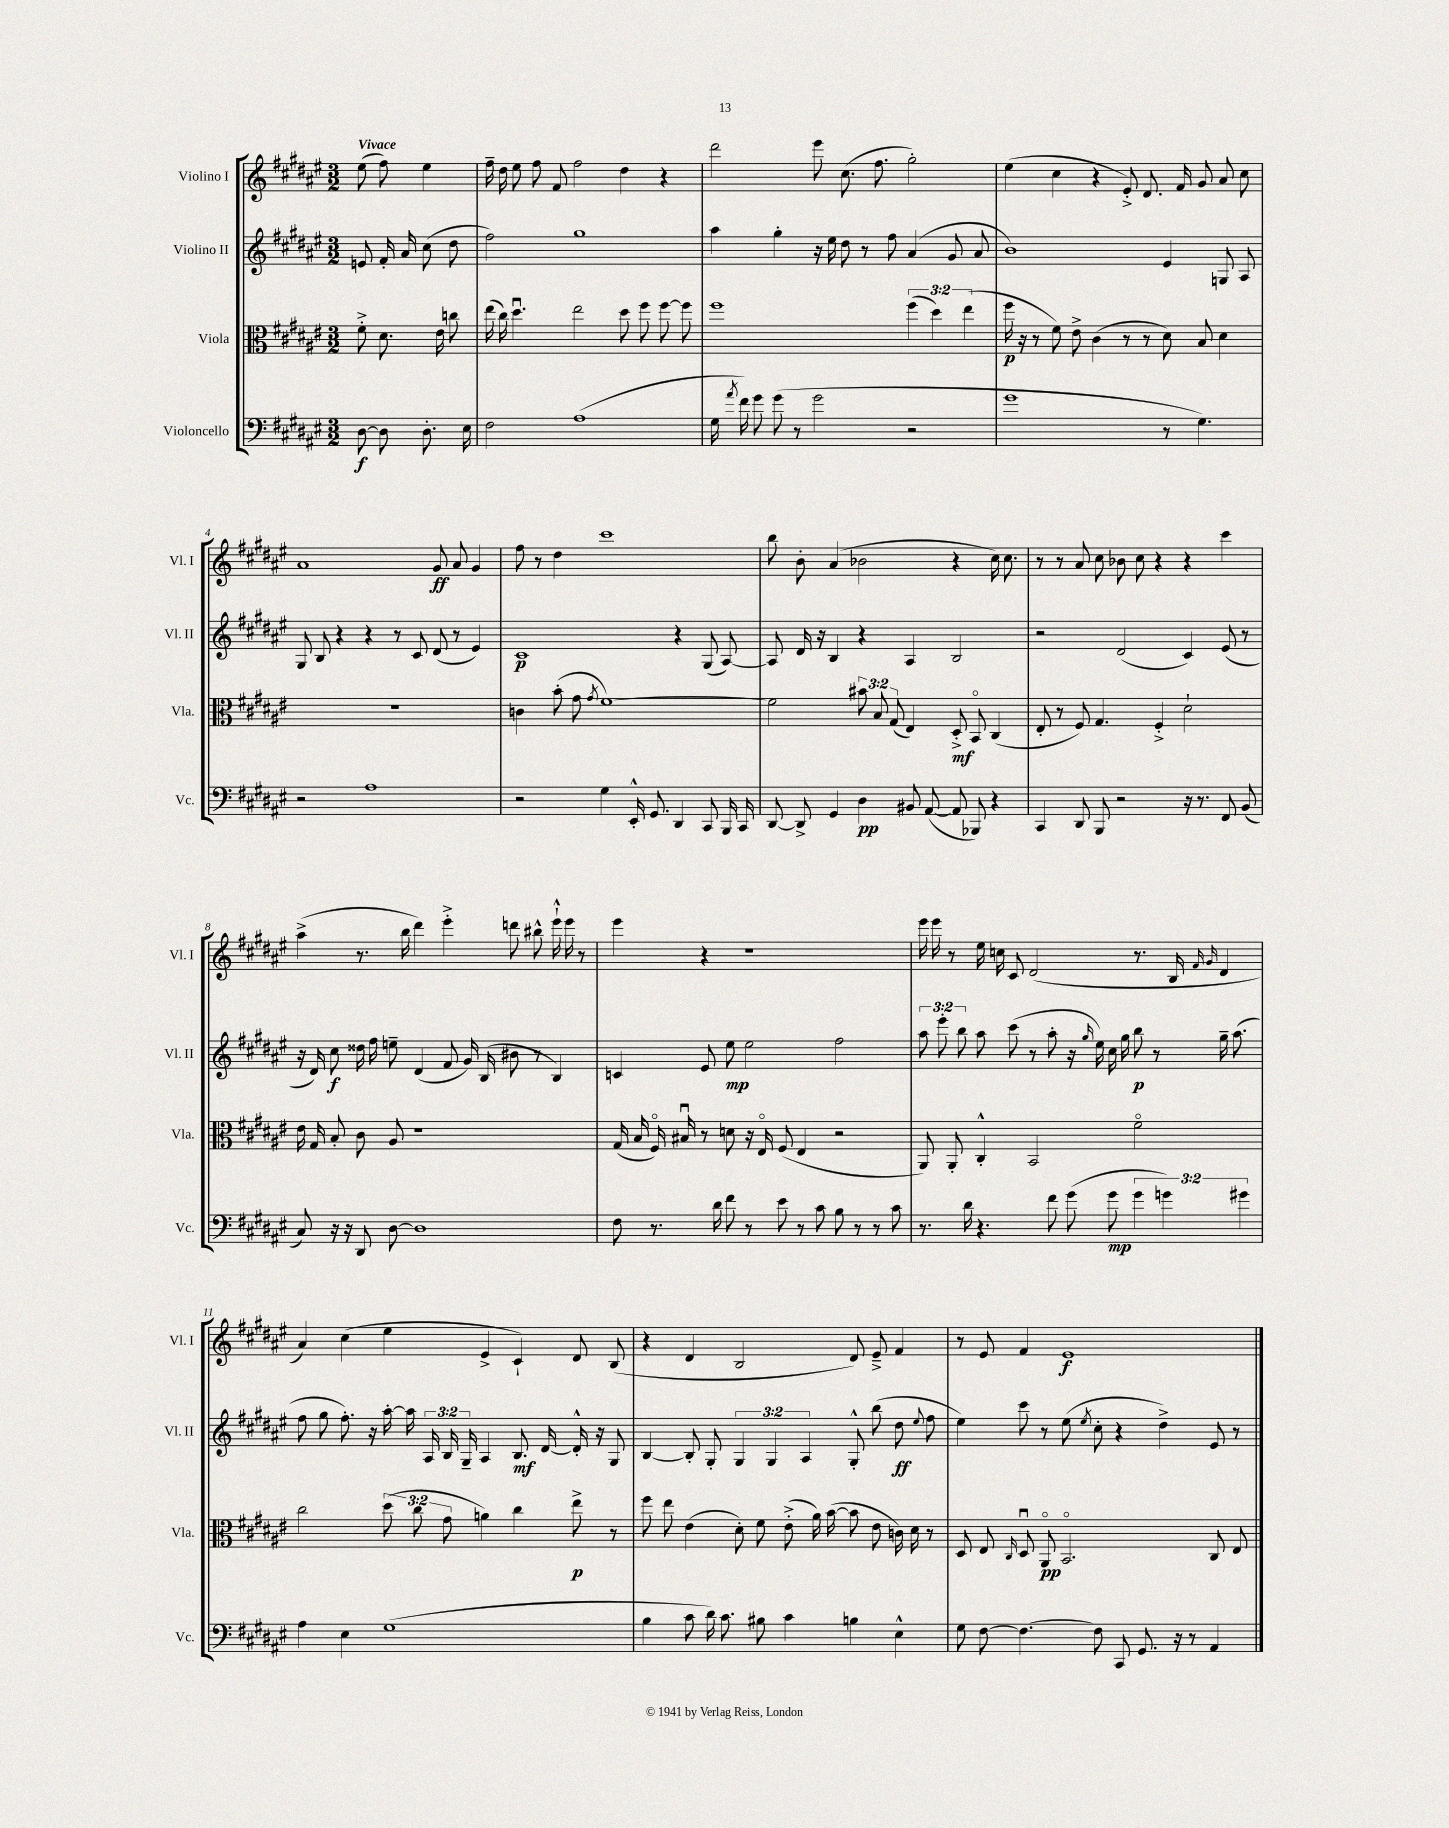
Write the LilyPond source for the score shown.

<<
\new StaffGroup <<
\new Staff = "s0" \with { instrumentName = "Violino I" shortInstrumentName = "Vl. I" } {
    \clef treble \key fis \major \numericTimeSignature \time 3/2 \partial 2 \tempo "Vivace"
    \autoBeamOff eis''8( fis''8) eis''4 |
    fis''16-- dis''16 eis''8 fis''8 fis'8 fis''2 dis''4 r4 |
    dis'''2 eis'''8 cis''8.( fis''8. gis''2-.) |
    eis''4( cis''4 r4 eis'8-.->) dis'8. fis'16 gis'8 ais'8 cis''8 |
    ais'1 gis'8\ff ais'8 gis'4 |
    fis''8 r8 dis''4 cis'''1 |
    b''8 b'8-. ais'4( bes'2 r4 cis''16) cis''8. |
    r8 r8 ais'8 cis''8 bes'8 cis''8 r4 r4 cis'''4 |
    ais''4->( r8. b''16 dis'''4) eis'''4-.-> d'''8 bis''8-^ eis'''16-!-^ eis'''16 r8 |
    eis'''4 r4 r1 |
    eis'''16 eis'''16 r8 eis''16 c''16 cis'8 dis'2( r8. b16 \grace { fis'16 gis'16 } dis'4 |
    ais'4) cis''4( eis''4 eis'4-> cis'4-!) dis'8 b8( |
    r4 dis'4 b2 dis'8) eis'8---> fis'4 |
    r8 eis'8 fis'4 eis'1\f \bar "|." |
}
\new Staff = "s1" \with { instrumentName = "Violino II" shortInstrumentName = "Vl. II" } {
    \clef treble \key fis \major \numericTimeSignature \time 3/2 \override Staff.TupletNumber.text = #tuplet-number::calc-fraction-text \partial 2
    \autoBeamOff e'8 fis'16-. ais'16 cis''8( dis''8 |
    fis''2) gis''1 |
    ais''4 gis''4-. r16 eis''16 dis''8 r8 fis''8 ais'4( gis'8 ais'8 |
    b'1) eis'4 g8 ais8 |
    gis8 b8 r4 r4 r8 cis'8 dis'8( r8 eis'4) |
    cis'1\p r4 gis8( ais8~) |
    ais8 dis'16 r16 b4 r4 ais4 b2 |
    r2 dis'2( cis'4) eis'8( r8 |
    r16 dis'16) cis''8\f disis''16 fis''16 e''8-- dis'4( fis'8 gis'16) b16( bis'8 r8 b4) |
    c'4 eis'8 eis''8\mp eis''2 fis''2 |
    \tuplet 3/2 { ais''8 eis'''8-. b''8 } ais''8 cis'''8( r8 ais''8-. r16 \grace { gis''16 } eis''16) cis''16 gis''16 b''8\p r8 gis''16-- ais''8.( |
    fis''8 gis''8 fis''8.-.) r16 ais''16~-. ais''16 \tuplet 3/2 { ais16 b16 gis16-- } ais4 b8.\mf dis'16~ dis'16-.-^ r16 gis8 |
    b4~ b8-. gis8-. \tuplet 3/2 { gis4 gis4 ais4 } gis8-.-^ b''8( dis''8\ff \appoggiatura { eis''8 } fis''8 |
    eis''4) cis'''8 r8 eis''8( \acciaccatura { eis''8 } cis''8-. r4 dis''4->) eis'8 r8 \bar "|." |
}
\new Staff = "s2" \with { instrumentName = "Viola" shortInstrumentName = "Vla." } {
    \clef alto \key fis \major \numericTimeSignature \time 3/2 \override Staff.TupletNumber.text = #tuplet-number::calc-fraction-text \partial 2
    \autoBeamOff fis'8-.-> dis'8. eis'16 c''8 |
    eis''16( cis''16) dis''4.\downbow eis''2 dis''8 fis''8 fis''8~ fis''8 |
    fis''1 \tuplet 3/2 { fis''4( dis''4) eis''4( } |
    fis''16\p r16 r8 fis'8) eis'8-> cis'4( r8 r8 dis'8) b8 dis'4 |
    R1. |
    c'4 b'8-.( gis'8 \acciaccatura { gis'8 } fis'1~) |
    fis'2 \tuplet 3/2 { bis'8 b8 gis8( } eis4) dis8-.->\mf b,8\flageolet cis4( |
    eis8-. r8 fis8) gis4. fis4-.-> dis'2-! |
    eis'16 gis16 b8-. cis'8 ais8 r1 |
    gis16( b16 fis16\flageolet) bis16\downbow r8 d'8 r16 eis16\flageolet fis8( eis4 r2 |
    ais,8) ais,8-. cis4-.-^ b,2 fis'2\flageolet |
    cis''2 \tuplet 3/2 { dis''8( cis''8 gis'8 } a'4) cis''4 eis''8->\p r8 |
    fis''8 eis''8 eis'4( dis'8-.) fis'8 eis'8-.->( ais'16) b'16~( b'8 eis'8 c'16) dis'16 r8 |
    dis8 eis8 \grace { cis16 } dis8\downbow ais,8\flageolet\pp b,2.\flageolet cis8 eis8 \bar "|." |
}
\new Staff = "s3" \with { instrumentName = "Violoncello" shortInstrumentName = "Vc." } {
    \clef bass \key fis \major \numericTimeSignature \time 3/2 \override Staff.TupletNumber.text = #tuplet-number::calc-fraction-text \partial 2
    \autoBeamOff dis8~\f dis8 dis8.-. eis16 |
    fis2 ais1( |
    gis16 \acciaccatura { ais'8 } fis'16) gis'8 gis'8( r8 gis'2 r2 |
    gis'1 r8 gis4.) |
    r2 ais1 |
    r2 gis4 eis,16-.-^ gis,8. dis,4 cis,8 b,,16 cis,16 |
    dis,8~ dis,8-> gis,4 dis4\pp bis,8 ais,8~( ais,8 bes,,8) r4 |
    cis,4 dis,8 b,,8 r2 r16 r8. fis,8 b,8( |
    cis8) r16 r16 dis,8 dis8~ dis1 |
    fis8 r8. dis'16 fis'8 r8 eis'8 r8 cis'8 b8 r8 r8 cis'8 |
    r8. dis'16 r4. fis'8 gis'8( gis'8\mp \tuplet 3/2 { gis'4 g'4) gis'4 } |
    ais4 eis4 gis1( |
    b4 cis'8 dis'16) cis'8. bis8 cis'4 b4 eis4-^ |
    gis8 fis8~ fis4.~ fis8 cis,8 gis,8. r16 r8 ais,4 \bar "|." |
}
>>
>>
